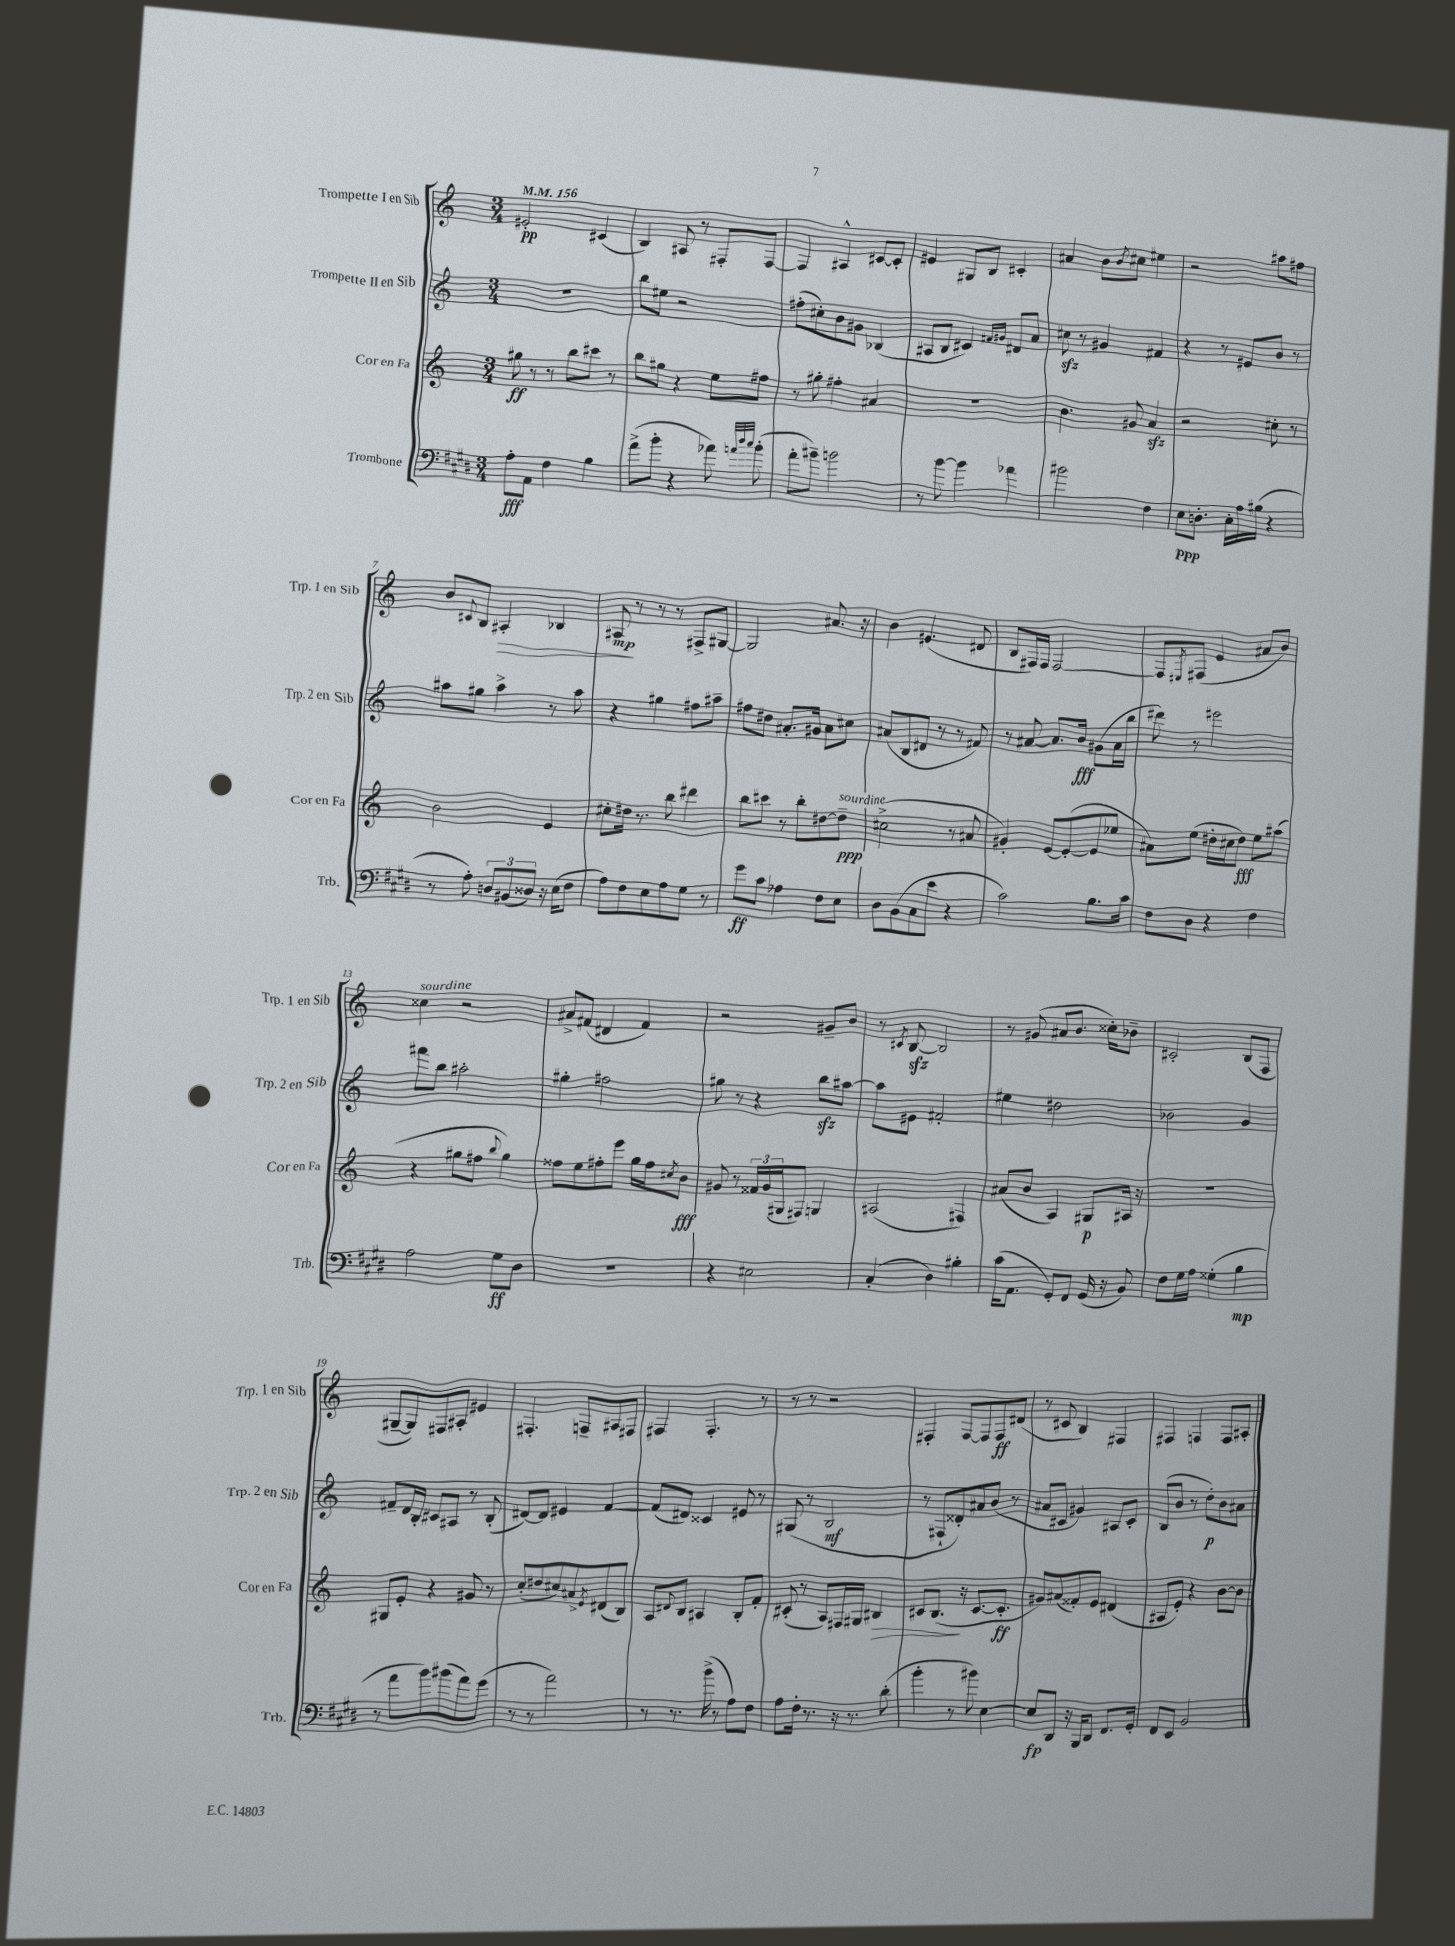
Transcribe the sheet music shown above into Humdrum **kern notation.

**kern	**dynam	**kern	**dynam	**kern	**dynam	**kern	**dynam
*part4	*part4	*part3	*part3	*part2	*part2	*part1	*part1
*staff4	*staff4	*staff3	*staff3	*staff2	*staff2	*staff1	*staff1
*I"Trombone	*	*I"Cor en Fa	*	*I"Trompette II en Sib	*	*I"Trompette I en Sib	*
*I'Trb.	*	*I'Cor en Fa	*	*I'Trp. 2 en Sib	*	*I'Trp. 1 en Sib	*
*clefF4	*	*clefG2	*	*clefG2	*	*clefG2	*
*k[f#c#g#d#]	*	*k[]	*	*k[]	*	*k[]	*
*M3/4	*	*M3/4	*	*M3/4	*	*M3/4	*
*MM156	*	*MM156	*	*MM156	*	*MM156	*
=1	=1	=1	=1	=1	=1	=1	=1
8A'\L	fff	8gg#X\	ff	2.r	.	2e#X'/	pp
8AA\J	.	8r	.	.	.	.	.
4F#\	.	8r	.	.	.	.	.
.	.	8bb\L	.	.	.	.	.
4B\	.	8ccc#X\J	.	.	.	(4c#X/	.
.	.	8r	.	.	.	.	.
=2	=2	=2	=2	=2	=2	=2	=2
(8a^\L	.	8bb\L	.	8bb\L	.	4B/)	.
8b'\J	.	8gg#X\J	.	8ee#X\J	.	.	.
4r	.	4r	.	2r	.	8A#X/	.
.	.	.	.	.	.	8r	.
8a-X\)	.	8ee\L	.	.	.	8F#X'/L	.
32qqan/LLL	.	.	.	.	.	.	.
32qqdd#/	.	.	.	.	.	.	.
32qqcc#/JJJ	.	.	.	.	.	.	.
(8b'\	.	8ff#X\J	.	.	.	[8F#/J	.
=3	=3	=3	=3	=3	=3	=3	=3
8a'\L	.	8r	.	(8ff#X'\L	.	4F#/]	.
8b#X~\J)	.	8gg#X'\	.	8cc#X'\)	.	.	.
2bn\	.	4ff#X'\	.	8b\	.	4A#X^^/	.
.	.	.	.	8g#X\J	.	.	.
.	.	4a#X/	.	(4B-X/	.	[8c#X/L	.
.	.	.	.	.	.	8c#'/J]	.
=4	=4	=4	=4	=4	=4	=4	=4
8r	.	2.r	.	8A#X/L	.	4e#X/	.
[8b\	.	.	.	8B/J	.	.	.
4b\]	.	.	.	4c#X/)	.	8G#X/L	.
.	.	.	.	.	.	8B/J	.
.	.	.	.	16qqf#X/LL	.	.	.
.	.	.	.	16qqg#X/JJ	.	.	.
4a-X\	.	.	.	8d#X/L	.	4c#X'/	.
.	.	.	.	8a/J	.	.	.
=5	=5	=5	=5	=5	=5	=5	=5
2b#X\	.	4.b\	.	8cc#Xzz\	.	4a#X/	.
.	.	.	.	8r	.	.	.
.	.	.	.	4g#X/	.	8b\L	.
.	.	.	.	.	.	8qb/	.
.	.	8g#X/	.	.	.	8cc#X\J	.
4F#\	.	4azz/	.	4f#X/	.	4ee#X\	.
=6	=6	=6	=6	=6	=6	=6	=6
8E\L	ppp	2r	.	4r	.	2r	.
8.Dn'\J	.	.	.	.	.	.	.
.	.	.	.	8r	.	.	.
16C#'\LL	.	.	.	.	.	.	.
16A\	.	.	.	8e#X/L	.	.	.
(16B#X\JJ	.	.	.	.	.	.	.
4r	.	8cc#X'\	.	8b/J	.	8aa#X\L	.
.	.	8r	.	8r	.	8ff#X\J	.
!!LO:LB:g=z
=7	=7	=7	=7	=7	=7	=7	=7
8r	.	2b\	.	8aa#X\L	.	8b/L	.
.	.	.	.	.	.	8qqc#X/	.
8A'\)	.	.	.	8gg#X\J	.	8B/J	.
!	!	!	!	!	!	!	!LO:HP:b
12Dn/L	.	.	.	4aa#^\	.	4A#X'/	>
(12BB#X/	.	.	.	.	.	.	.
12D##X/J)	.	.	.	.	.	.	.
16r	.	4e/	.	8r	.	4B-X/	.
(16E\KL	.	.	.	.	.	.	.
8F#\J	.	.	.	8aa#\	.	.	.
=8	=8	=8	=8	=8	=8	=8	=8
8A\L)	.	8cc#X'\L	.	4r	.	8A#X/	mp
8F#\	.	16dd#X\Jk	.	.	.	8r	]
.	.	8.r	.	.	.	.	.
8E\	.	.	.	4gg#X\	.	8r	.
8A\	.	8bb\	.	.	.	8r	.
8G#\J	.	4ddd#X\	.	8ff#X\L	.	8F#X^/L	.
8r	.	.	.	8aa#X~\J	.	[8G#X/J	.
=9	=9	=9	=9	=9	=9	=9	=9
8g#\L	ff	8bb\L	.	8ff#X\L	.	2G#/]	.
8c#\J	.	8ccc#X\J	.	8dd#X\J	.	.	.
4A-X\	.	8r	.	8.a#X'/L	.	.	.
.	.	8bb'\L	.	.	.	.	.
.	.	.	.	16g#X/Jk	.	.	.
8F#\L	.	[8dd#X\	.	8a#\L	.	8.a#X/	.
!	!	!LO:TX:a:i:t=sourdine	!	!	!	!	!
8E\J	.	8dd#~\J]	ppp	8cc#X\J	.	.	.
.	.	.	.	.	.	16r	.
=10	=10	=10	=10	=10	=10	=10	=10
8D#\L	.	(2cc#X^\	.	(8a#X/L	.	4b\	.
(8BB\	.	.	.	8B/	.	.	.
8C#\	.	.	.	8d#X/J	.	(4.e#X/	.
8e\J	.	.	.	8r	.	.	.
4r	.	8r	.	8r	.	.	.
.	.	8a#X/	.	8f#X/)	.	8d#X/	.
=11	=11	=11	=11	=11	=11	=11	=11
2c#\)	.	4g#X'/)	.	8r	.	8B/L	.
.	.	.	.	[8a#X/	.	16F#X/L)	.
.	.	.	.	.	.	16F#/JJ	.
.	.	[8e/L	.	8.a#/L]	.	[2F#/	.
.	.	(8e'/_	.	.	.	.	.
.	.	.	.	16b/Jk	fff	.	.
8.B\L	.	8e/]	.	(8g#X\L	.	.	.
.	.	8ee-X/J	.	16a#\L	.	.	.
16c#\Jk	.	.	.	16bb\JJ	.	.	.
=12	=12	=12	=12	=12	=12	=12	=12
8F#\L	.	8a#X\L)	.	8ddd#X\)	.	8F#/L]	.
.	.	.	.	.	.	8qE#X/	.
8D#\J	.	(8ee\J	.	8r	.	(8F#X/J	.
4r	.	16dd#X'\LL	.	2eee#X\	.	4e/	.
.	.	16cc#X\J	.	.	.	.	.
.	.	8dd#\J)	fff	.	.	.	.
4F#\	.	8ee\L	.	.	.	8a#X/L	.
.	.	(8aa#X\J	.	.	.	8b/J)	.
!!LO:LB:g=z
=13	=13	=13	=13	=13	=13	=13	=13
!	!	!	!	!	!	!LO:TX:a:i:t=sourdine	!
2A\	.	4r	.	8fff#X\L	.	4cc##X\	.
.	.	.	.	8bb\J	.	.	.
.	.	8gg#X\L	.	2aa#X'\	.	2r	.
.	.	8ff#X\J	.	.	.	.	.
.	.	8qqbb/	.	.	.	.	.
8G#\L	ff	4gg#\)	.	.	.	.	.
8D#\J	.	.	.	.	.	.	.
=14	=14	=14	=14	=14	=14	=14	=14
2.r	.	8ff##X\L	.	4gg#X'\	.	8a#X^/L	.
.	.	8ee\	.	.	.	(8f#X/J	.
.	.	8ff#X'\	.	2ff#X\	.	4d#X/	.
.	.	8eee\J	.	.	.	.	.
.	.	16gg\LL	.	.	.	4f#/)	.
.	.	16ff#\J	.	.	.	.	.
.	.	8qcc#X/	.	.	.	.	.
.	.	8b\J	fff	.	.	.	.
=15	=15	=15	=15	=15	=15	=15	=15
4r	.	8g#X/	.	8gg#X\	.	2r	.
.	.	8r	.	8r	.	.	.
2E#X\	.	24f##X/LL	.	4r	.	.	.
.	.	(24g#/	.	.	.	.	.
.	.	24G#X/J	.	.	.	.	.
.	.	8F#X/J)	.	.	.	.	.
.	.	4Gn/	.	8bbzz\L	.	8g#X~/L	.
.	.	.	.	[8aa#X\J	.	8b/J	.
=16	=16	=16	=16	=16	=16	=16	=16
(4C#'/	.	(2A#X/	.	8aa#\L]	.	8r	.
.	.	.	.	.	.	8qc#X/	.
.	.	.	.	8e#X\J	.	[8Bzz/	.
4D#\)	.	.	.	2f#X'/	.	2B/]	.
4B#X'\	.	4F#X/)	.	.	.	.	.
=17	=17	=17	=17	=17	=17	=17	=17
(16c#\KL	.	(8a#X/L	.	4ee#X\	.	8r	.
8.AA\J	.	.	.	.	.	.	.
.	.	8b/J	.	.	.	(8g#X/	.
8GG#'/L)	.	4A/)	.	2dd#X\	.	8a#X/L	.
8FF#/J	.	.	.	.	.	8.b/J	.
(16GG#/	.	8G#X/L	p	.	.	.	.
16r	.	.	.	.	.	16cc##X'\KL)	.
8BB/)	.	16A#X/Jk	.	.	.	8b-X~\J	.
.	.	16r	.	.	.	.	.
=18	=18	=18	=18	=18	=18	=18	=18
8F#\L	.	2.r	.	2b-X\	.	2c#X'/	.
16G#\L	.	.	.	.	.	.	.
16A\JJ	.	.	.	.	.	.	.
(4G##X'\	.	.	.	.	.	.	.
4B\	mp	.	.	4g/	.	(8B/L	.
.	.	.	.	.	.	8F/J	.
!!LO:LB:g=z
=19	=19	=19	=19	=19	=19	=19	=19
8r	.	8G#X/L	.	8f#X~/L	.	[8G#X~/L	.
8a\L	.	8e'/J	.	16d/L	.	8G#/])	.
.	.	.	.	16B'/JJ	.	.	.
8b\)	.	4r	.	8c#X/L	.	8F#X/	.
(8b#X\	.	.	.	8A#X/J	.	8A#X'/J	.
8a\)	.	8g#X/	.	8r	.	4e#X/	.
(8g#\J	.	8r	.	(8B'/	.	.	.
=20	=20	=20	=20	=20	=20	=20	=20
8r	.	(8cc'/L	.	[8d#X/L)	.	4.F#X'/	.
8r	.	8dd#X/	.	8d#/J]	.	.	.
2a\)	.	8cc#X/)	.	4e#X/	.	.	.
.	.	8a#X^/	.	.	.	8Fn~/L	.
.	.	8qe/	.	.	.	.	.
.	.	(8d#X/	.	[4f/	.	8A#X/	.
.	.	8B/J)	.	.	.	8F#X/J	.
=21	=21	=21	=21	=21	=21	=21	=21
8r	.	8A/L	.	(8f/L]	.	4F#X/	.
.	.	8qqd#X/	.	.	.	.	.
8.r	.	8B/J	.	8d#X/J)	.	.	.
.	.	4A#X/	.	4c##X/	.	4.F#'/	.
(16b^\	.	.	.	.	.	.	.
8r	.	.	.	.	.	.	.
8A\L)	.	8B'/L	.	8e#X/	.	.	.
8F#\J	.	8f'/J	.	8r	.	8r	.
=22	=22	=22	=22	=22	=22	=22	=22
8A\L	.	(8c#X'/	.	(8G#X/	.	8r	.
16F#'\Jk	.	8r	.	8r	.	8r	.
8.r	.	.	.	.	.	.	.
.	.	8A/L)	.	2B/	mf	2r	.
16r	.	16F#X/L	.	.	.	.	.
8.r	.	16G#X/JJ	.	.	.	.	.
!	!	!	!LO:HP:b	!	!	!	!
.	.	4B#X/	>	.	.	.	.
(8d#'\	.	.	.	.	.	.	.
=23	=23	=23	=23	=23	=23	=23	=23
4b'\	.	8c#X/L	.	8r	.	4F#X'/	.
.	.	(8.B/J	.	8F#X`/L	.	.	.
8r	.	.	.	8d##X'/)	.	[8F#/L	.
.	.	16r	]	.	.	.	.
8b#X\)	.	[8.c#/L	.	8a#X/	.	8F#/]	.
[4E\	.	.	.	(8b/J	.	8F#/	ff
.	.	8.c#'/J]	ff	.	.	.	.
.	.	.	.	8r	.	(8d#X/J	.
=24	=24	=24	=24	=24	=24	=24	=24
8E/L]	fp	8g#X/L)	.	8a#X/L	.	8r	.
8DD#/J	.	(8a#X/	.	8c#X/J	.	8c#X/	.
16r	.	8f##X'/)	.	4g#X/)	.	4B/)	.
16BBB/KL	.	.	.	.	.	.	.
8DD#/J	.	8e/J	.	.	.	.	.
8.FF#/L	.	(4d#X/	.	8A#X/L	.	4F#X/	.
.	.	.	.	8c#'/J	.	.	.
16GG#'/Jk	.	.	.	.	.	.	.
=25	=25	=25	=25	=25	=25	=25	=25
8FF#/L	.	8A#X/L	.	(8B/L	.	4F#X/	.
8EE/J	.	8e'/J)	.	8b/J	.	.	.
2BB/	.	4r	.	8r	.	4Fn/	.
.	.	.	.	8dd'\L)	p	.	.
.	.	[8b\L	.	8b\	.	8F/L	.
.	.	8b\J]	.	8a#X\J	.	8A#X'/J	.
==	==	==	==	==	==	==	==
*-	*-	*-	*-	*-	*-	*-	*-
